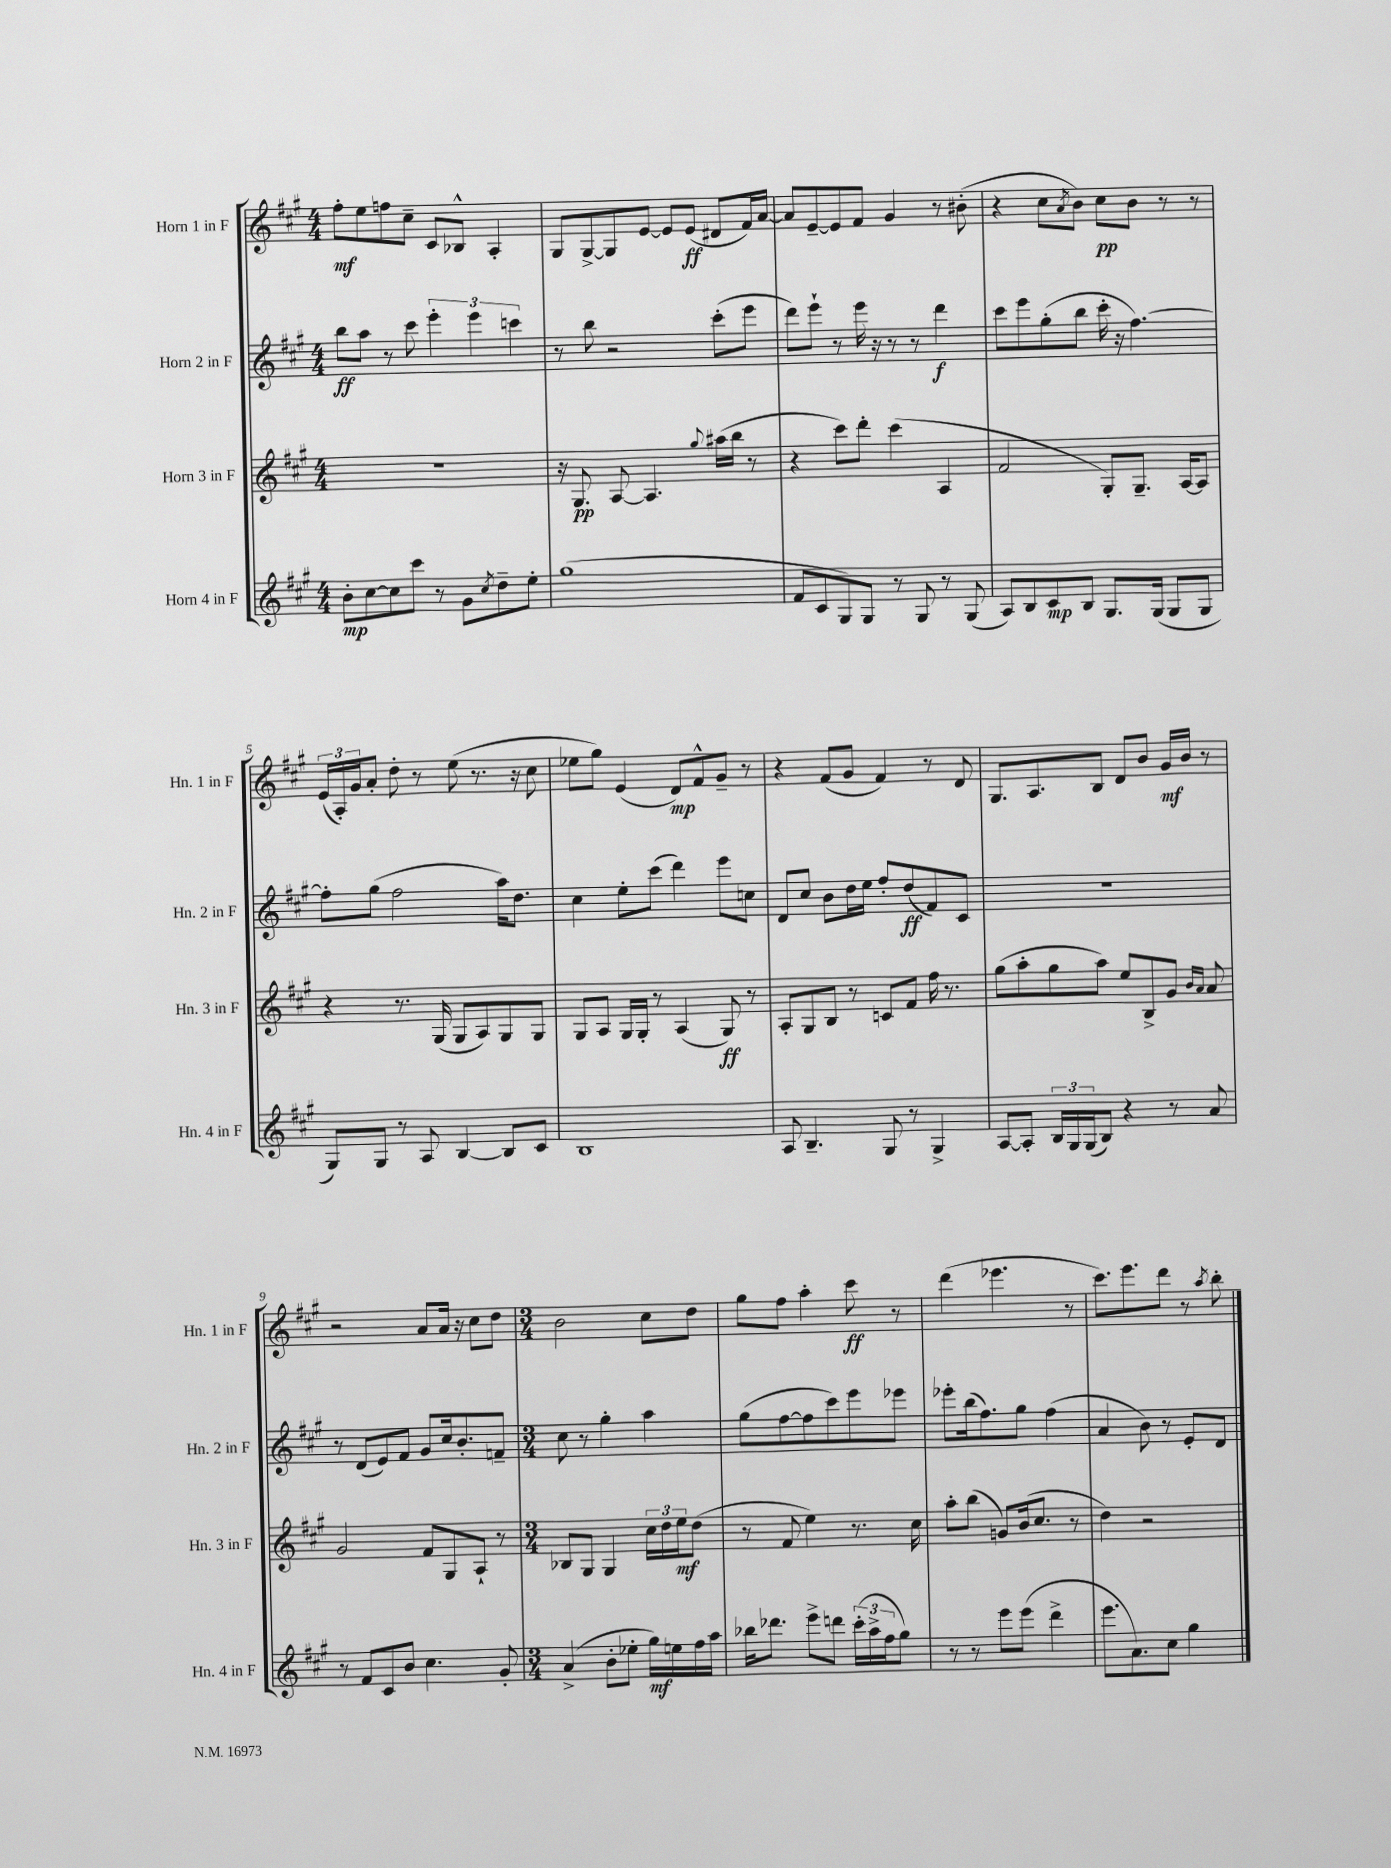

**kern	**kern	**kern	**kern
*staff4	*staff3	*staff2	*staff1
*clefG2	*clefG2	*clefG2	*clefG2
*k[f#c#g#]	*k[f#c#g#]	*k[f#c#g#]	*k[f#c#g#]
*M4/4	*M4/4	*M4/4	*M4/4
8b'	1r	8bb	8ff#'
[8cc#	.	8aa	8ee
8cc#]	.	8r	8ff
8ccc#	.	8ccc#	8cc#~
8r	.	6eee'	8c#
8g#	.	.	8B-^^
.	.	6eee	.
8qcc#	.	.	.
8dd~	.	.	4A'
.	.	6ccc	.
8ee'	.	.	.
=	=	=	=
(1gg#	16r	8r	8G#
.	8.G#	.	.
.	.	8bb	[8G#^
.	[8A	2r	8G#]
.	4.A]	.	[8e
.	.	.	8e]
.	.	.	(8e
.	8qqgg#	.	.
.	(16aa#	(8ccc#'	8d#
.	16bb	.	.
.	8r	8eee	16f#)
.	.	.	[16a
=	=	=	=
8f#	4r	8ddd)	8a]
8c#	.	8eee`	[8e~
8G#)	8ccc#)	8r	8e]
8G#	8ddd'	16eee	8f#
.	.	16r	.
8r	(4ccc#	8r	4g#
8G#	.	8r	.
8r	4A	4ddd	8r
(8G#	.	.	(8b#'
=	=	=	=
8A)	2f#	8ccc#	4r
8B	.	8eee	.
8c#	.	(8gg#'	8cc#
.	.	.	8qa
8B	.	8bb	8b)
8.G#	8G#')	16ccc#'	8cc#
.	.	16r	.
.	8.G#~	[4.ff#)	8b
(16G#	.	.	.
8G#	.	.	8r
.	[16A	.	.
8G#	8A]	.	8r
=	=	=	=
8G#)	4r	8ff#']	(24e
.	.	.	24A')
.	.	.	24g#
8G#	.	(8gg#	8a'
8r	8.r	2ff#	8dd'
8A	.	.	8r
.	(16G#	.	.
[4B	8G#	.	(8ee
.	8A)	.	8.r
8B]	8G#	16aa)	.
.	.	8.dd	16r
8c#	8G#	.	8cc#
=	=	=	=
1B	8G#	4cc#	8ee-
.	8A	.	8gg#)
.	16G#	8ee'	(4e
.	16G#'	.	.
.	8r	(8ccc#	.
.	(4A	4ddd)	8d)
.	.	.	8f#^^
.	8G#)	8eee	8g#~
.	8r	8cc	8r
=	=	=	=
8A	8A'	8d	4r
4.B~	8G#	8cc#	.
.	8B	8b	(8f#
.	8r	16dd	8g#
.	.	16ee	.
8G#	8c	8ff#'	4f#)
8r	8f#	(8dd	.
4G#^	16ff#	8f#)	8r
.	8.r	.	.
.	.	8c#	8d
=	=	=	=
[8A	(8gg#	1r	8.G#
8A']	8aa'	.	.
.	.	.	8.A
24B	8gg#	.	.
24G#	.	.	.
(24G#	.	.	.
8B)	8aa)	.	8B
4r	8ee	.	8d
.	8B^	.	8b
8r	8g#	.	16g#
.	.	.	16b
.	16qqb	.	.
.	16qqa	.	.
8a	8a	.	8r
=	=	=	=
8r	2g#	8r	2r
8f#	.	(8d	.
8c#	.	8e)	.
8b	.	8f#	.
4.cc#	8f#	8g#	8a
.	8G#	16cc#	16a
.	.	8.b'	16r
.	8A`	.	8cc#
8g#'	8r	8f~	8dd
=	=	=	=
*M3/4	*M3/4	*M3/4	*M3/4
(4a^	8B-	8cc#	2b
.	8G#	8r	.
8b'	4G#	4gg#'	.
8ee-'	.	.	.
16gg#)	24cc#	4aa	8cc#
.	24dd	.	.
16ee	.	.	.
.	24ee	.	.
16ff#	(8dd	.	8dd
16aa	.	.	.
=	=	=	=
16bb-	8r	(8gg#	8gg#
8.ddd-	.	.	.
.	8f#	[8ff#	8ff#
8eee^	4ee)	8ff#]	4aa'
8ddd	.	8ccc#)	.
(24ccc#'	8.r	8eee	8ccc#
24aa^	.	.	.
24ff#	.	.	.
8gg#)	.	8eee-	8r
.	16cc#	.	.
=	=	=	=
8r	8aa'	8eee-'	(4ddd
8r	(8bb	(16bb	.
.	.	8.ff#)	.
8eee	8g)	.	4.eee-
(8eee	(16b	8gg#	.
.	8.cc#	.	.
4ddd^	.	(4ff#	.
.	8r	.	8r
=	=	=	=
8.eee	4dd)	4a	8.ccc#)
8.a)	.	.	8.eee
.	2r	8b)	.
8cc#	.	8r	8ddd
4gg#	.	8e'	8r
.	.	.	8qaa
.	.	8d	8bb'
==	==	==	==
*-	*-	*-	*-
